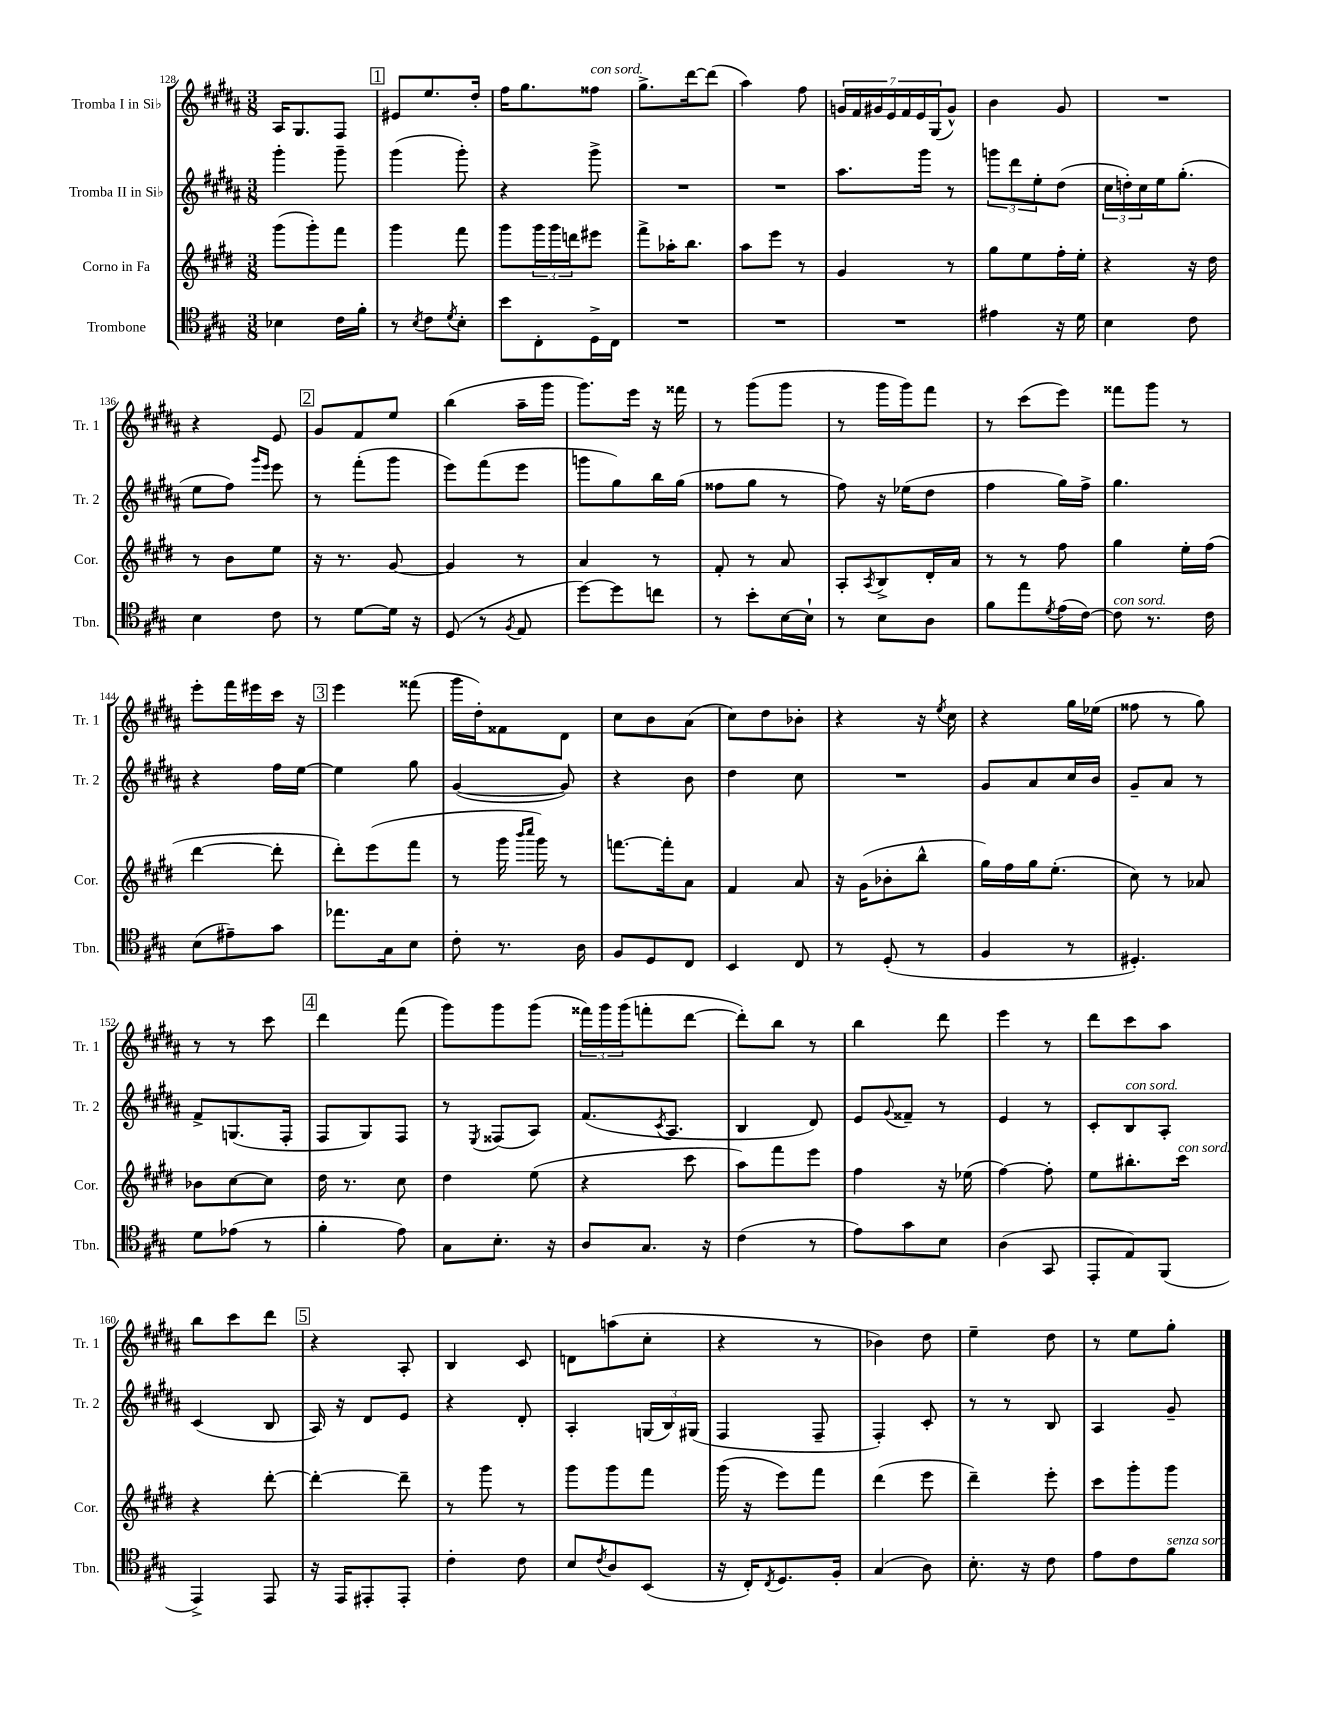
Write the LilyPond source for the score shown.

<<
\new StaffGroup <<
\new Staff = "s0" \with { instrumentName = "Tromba I in Sib" shortInstrumentName = "Tr. 1" } {
    \clef treble \key b \major \numericTimeSignature \time 3/8
    ais16 gis8. fis8 |
    \mark \markup { \box "1" } eis'8 e''8. dis''16-. |
    fis''16 gis''8. fisis''8^\markup { \italic "con sord." } |
    gis''8.-> dis'''16~ dis'''8( |
    ais''4) fis''8 |
    \tuplet 7/4 { g'16 fis'16 gis'16 e'16 fis'16 e'16 gis16( } gis'8-^) |
    b'4 gis'8 |
    R4. |
    r4 e'8 |
    \mark \markup { \box "2" } gis'8 fis'8 e''8 |
    b''4( ais''16-- gis'''16 |
    gis'''8.) e'''16 r16 fisis'''16 |
    r8 gis'''8( gis'''8 |
    r8 gis'''16 gis'''16) fis'''8 |
    r8 cis'''8( e'''8) |
    fisis'''8 gis'''8 r8 |
    e'''8-. fis'''16 eis'''16 cis'''16 r16 |
    \mark \markup { \box "3" } e'''4 fisis'''8( |
    gis'''16 dis''16-.) fisis'8 dis'8 |
    cis''8 b'8 ais'8( |
    cis''8) dis''8 bes'8-. |
    r4 r16 \acciaccatura { e''8 } cis''16 |
    r4 gis''16 ees''16( |
    fisis''8 r8 gis''8) |
    r8 r8 cis'''8 |
    \mark \markup { \box "4" } dis'''4 fis'''8( |
    gis'''8) gis'''8 gis'''8( |
    \tuplet 3/2 { fisis'''16) gis'''16 gis'''16( } f'''8-. dis'''8~ |
    dis'''8-.) b''8 r8 |
    b''4 dis'''8 |
    e'''4 r8 |
    dis'''8 cis'''8 ais''8 |
    b''8 cis'''8 dis'''8 |
    \mark \markup { \box "5" } r4 ais8-. |
    b4 cis'8 |
    d'8 a''8( cis''8-. |
    r4 r8 |
    bes'4) dis''8 |
    e''4-- dis''8 |
    r8 e''8 gis''8-. \bar "|." |
}
\new Staff = "s1" \with { instrumentName = "Tromba II in Sib" shortInstrumentName = "Tr. 2" } {
    \clef treble \key b \major \numericTimeSignature \time 3/8
    gis'''4-. gis'''8-- |
    \mark \markup { \box "1" } gis'''4( gis'''8-.) |
    r4 gis'''8-> |
    R4. |
    R4. |
    ais''8. gis'''16 r8 |
    \tuplet 3/2 { g'''8 dis'''8 e''8-. } dis''8( |
    \tuplet 3/2 { cis''16 d''16-.) cis''16 } e''16 gis''8.-.( |
    e''8 fis''8) \grace { gis'''16 e'''16 } e'''8 |
    \mark \markup { \box "2" } r8 fis'''8-.( gis'''8 |
    e'''8) fis'''8( e'''8 |
    g'''8 gis''8) b''16 gis''16( |
    fisis''8 gis''8 r8 |
    fis''8) r16 ees''16( dis''8 |
    fis''4 gis''16) fis''16-> |
    gis''4. |
    r4 fis''16 e''16~ |
    \mark \markup { \box "3" } e''4 gis''8 |
    gis'4~( gis'8) |
    r4 b'8 |
    dis''4 cis''8 |
    R4. |
    gis'8 ais'8 cis''16 b'16 |
    gis'8-- ais'8 r8 |
    fis'8-> g8.( fis16-. |
    \mark \markup { \box "4" } fis8 gis8) fis8 |
    r8 \acciaccatura { e8 } fisis8( ais8) |
    fis'8.( \acciaccatura { cis'8 } ais8. |
    b4 dis'8) |
    e'8 \appoggiatura { gis'8 } fisis'8-- r8 |
    e'4 r8 |
    cis'8-. b8^\markup { \italic "con sord." } ais8-. |
    cis'4( b8 |
    \mark \markup { \box "5" } ais16) r16 dis'8 e'8 |
    r4 dis'8-. |
    ais4-. \tuplet 3/2 { g16( b16) gis16( } |
    fis4 fis8-- |
    fis4-.) cis'8-. |
    r8 r8 b8 |
    ais4 gis'8-- \bar "|." |
}
\new Staff = "s2" \with { instrumentName = "Corno in Fa" shortInstrumentName = "Cor." } {
    \clef treble \key e \major \numericTimeSignature \time 3/8
    gis'''8( gis'''8-.) fis'''8 |
    \mark \markup { \box "1" } gis'''4 fis'''8 |
    gis'''8 \tuplet 3/2 { gis'''16 gis'''16 d'''16 } eis'''8 |
    fis'''8-> aes''16-. b''8. |
    a''8 e'''8 r8 |
    gis'4 r8 |
    gis''8 e''8 fis''16-. e''16-. |
    r4 r16 dis''16 |
    r8 b'8 e''8 |
    \mark \markup { \box "2" } r16 r8. gis'8~ |
    gis'4 r8 |
    a'4 r8 |
    fis'8-. r8 a'8 |
    a8-. \acciaccatura { a8 } b8-> dis'16-. a'16 |
    r8 r8 fis''8 |
    gis''4 e''16-. fis''16( |
    dis'''4~ dis'''8-. |
    \mark \markup { \box "3" } dis'''8-.) e'''8( fis'''8 |
    r8 gis'''16 \grace { b'''16 cis''''16 } gis'''16) r8 |
    f'''8.~ f'''16-. a'8 |
    fis'4 a'8 |
    r16 gis'16( bes'8-. b''8-^ |
    gis''16) fis''16 gis''16 e''8.-.( |
    cis''8) r8 aes'8 |
    bes'8 cis''8~ cis''8 |
    \mark \markup { \box "4" } dis''16 r8. cis''8 |
    dis''4 e''8( |
    r4 cis'''8 |
    a''8) fis'''8 e'''8 |
    fis''4 r16 ees''16( |
    fis''4~) fis''8-. |
    e''8 bis''8.-. cis'''16^\markup { \italic "con sord." } |
    r4 dis'''8~-. |
    \mark \markup { \box "5" } dis'''4~-. dis'''8-- |
    r8 gis'''8 r8 |
    gis'''8 gis'''8 fis'''8 |
    gis'''16( r16 e'''8) fis'''8 |
    dis'''4( e'''8 |
    dis'''4--) e'''8-. |
    cis'''8 gis'''8-. gis'''8 \bar "|." |
}
\new Staff = "s3" \with { instrumentName = "Trombone" shortInstrumentName = "Tbn." } {
    \clef tenor \key a \major \numericTimeSignature \time 3/8
    bes4 cis'16 fis'16-. |
    \mark \markup { \box "1" } r8 \acciaccatura { b8 } cis'8 \acciaccatura { d'8 } b8-. |
    b'8 cis8-. d16-> cis16 |
    R4. |
    R4. |
    R4. |
    eis'4 r16 d'16 |
    b4 cis'8 |
    b4 cis'8 |
    \mark \markup { \box "2" } r8 d'8~ d'16 r16 |
    d8( r8 \acciaccatura { fis8 } e8 |
    d''8~) d''8 c''8 |
    r8 b'8-. b16~ b16-! |
    r8 b8 a8 |
    fis'8 e''8 \acciaccatura { d'8 } e'16( cis'16~) |
    cis'8^\markup { \italic "con sord." } r8. cis'16 |
    b8( eis'8--) gis'8 |
    \mark \markup { \box "3" } ees''8. gis16 b8 |
    cis'8-. r8. a16 |
    fis8 d8 cis8 |
    b,4 cis8 |
    r8 d8-.( r8 |
    fis4 r8 |
    dis4.-.) |
    d'8 ees'8( r8 |
    \mark \markup { \box "4" } fis'4-. e'8) |
    gis8 b8.-. r16 |
    a8 gis8. r16 |
    cis'4( r8 |
    e'8) gis'8 b8 |
    a4( gis,8 |
    e,8-. e8) fis,8( |
    e,4->) e,8 |
    \mark \markup { \box "5" } r16 e,16 eis,8-. eis,8-. |
    cis'4-. cis'8 |
    b8 \acciaccatura { cis'8 } a8 b,8( |
    r16 cis16-.) \acciaccatura { cis8 } d8. fis16-. |
    gis4( a8) |
    b8.-. r16 cis'8 |
    e'8 cis'8 fis'8^\markup { \italic "senza sord." } \bar "|." |
}
>>
>>
\layout { \context { \Score currentBarNumber = #128 } }
